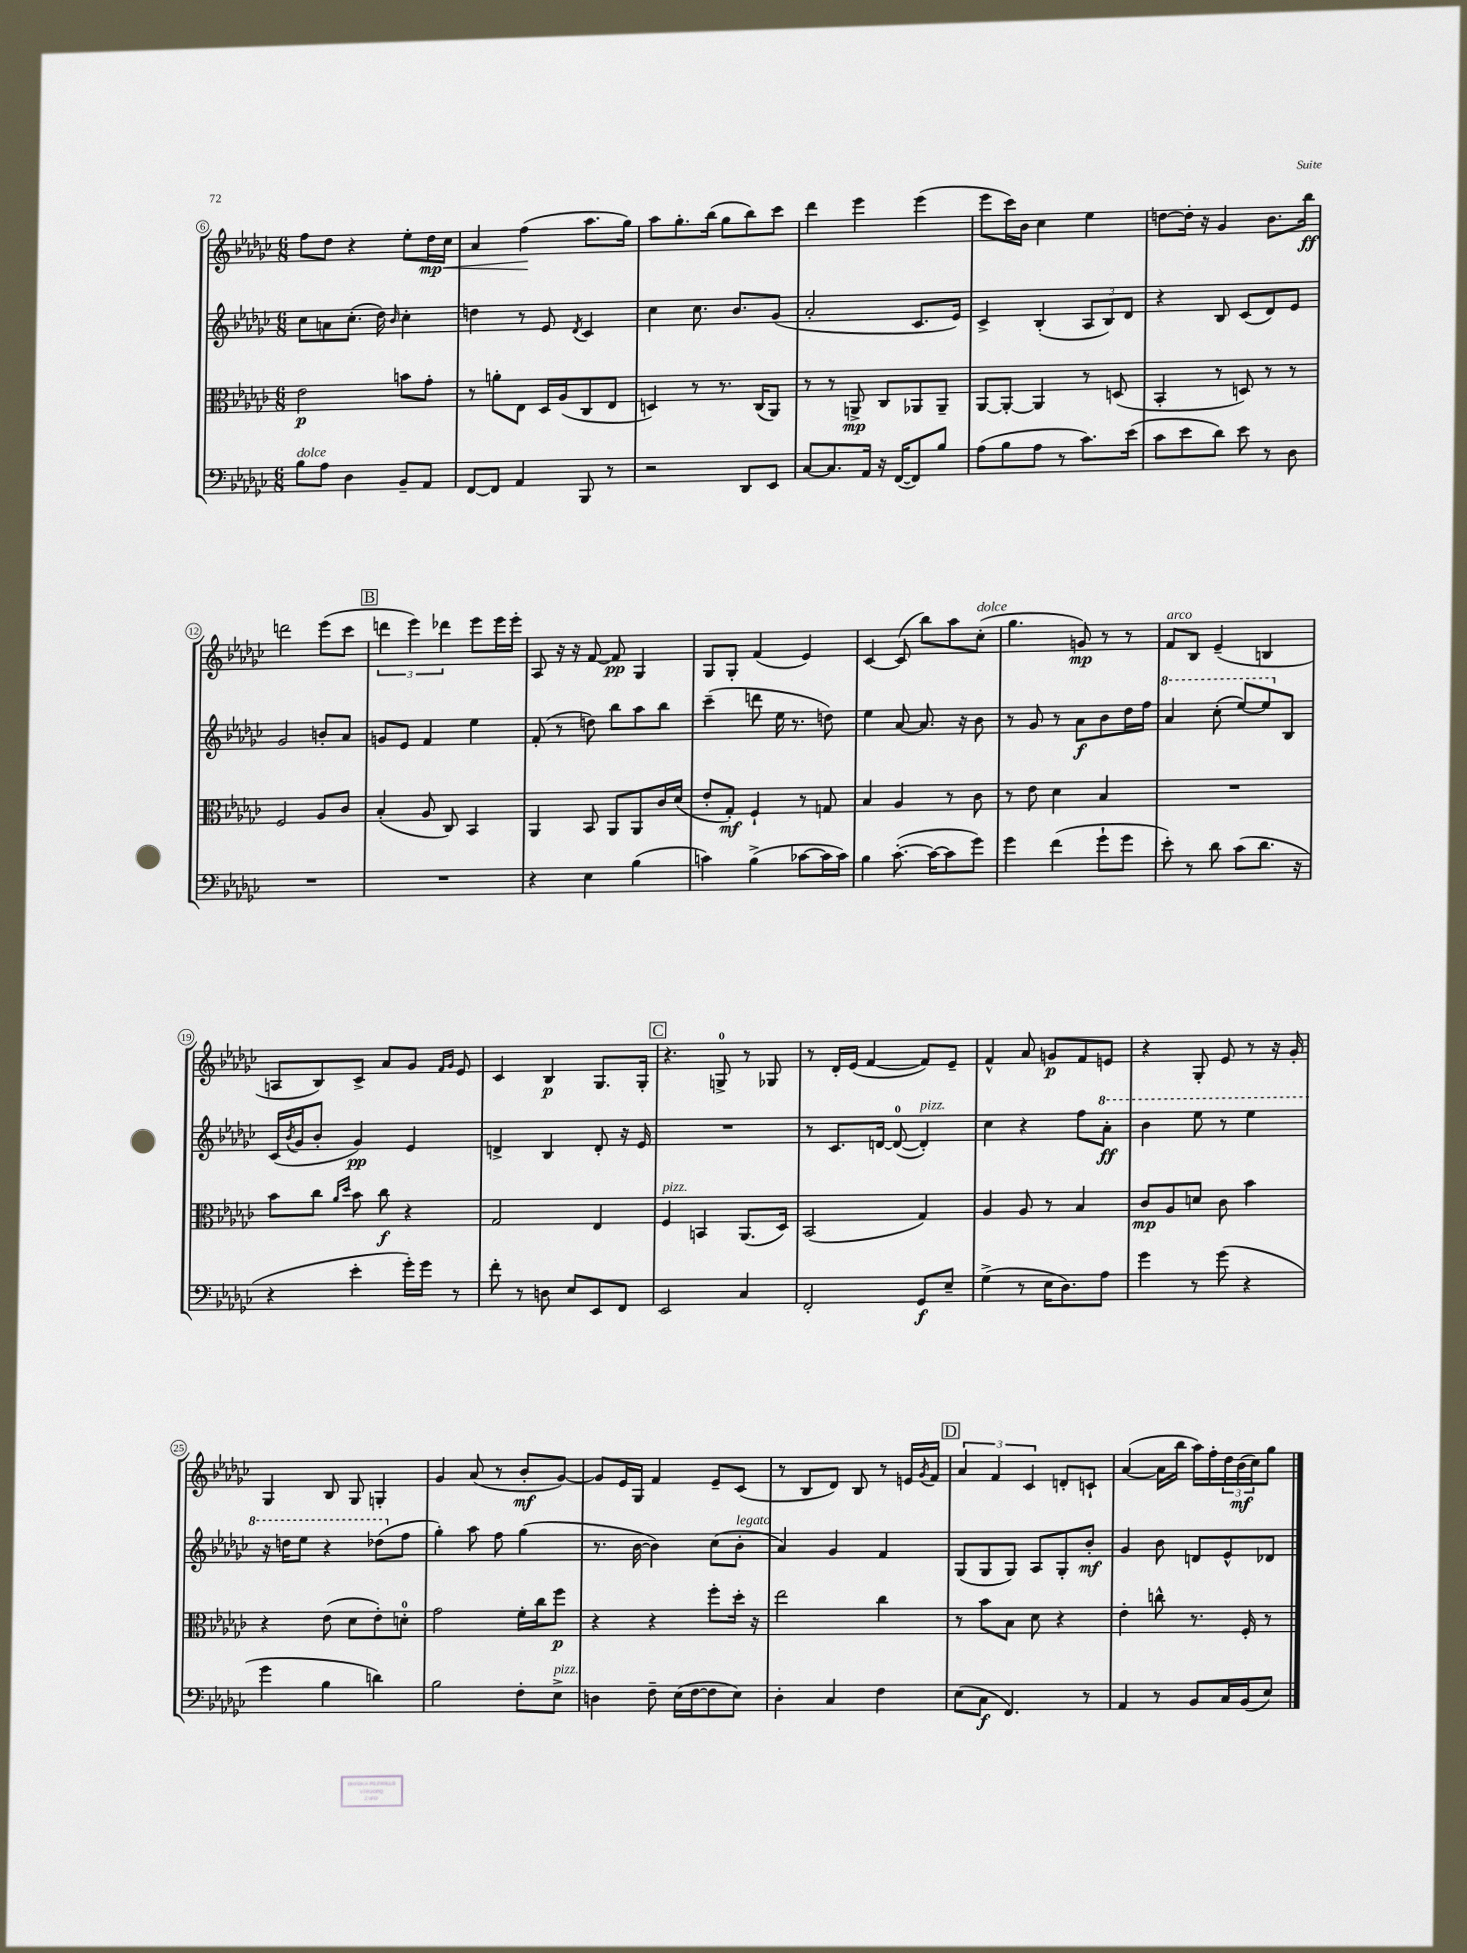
<<
\new StaffGroup <<
\new Staff = "s0" {
    \clef treble \key ges \major \numericTimeSignature \time 6/8
    f''8 des''8 r4 ees''8-. des''16\mp ces''16\< |
    aes'4 f''4\!( aes''8. ges''16) |
    aes''8 ges''8.-. bes''16( ges''8 bes''8) ces'''8 |
    des'''4 ees'''4 ees'''4( |
    ees'''8 ces'''16) bes'16 ces''4 ees''4 |
    d''8~ d''16-. r16 ges'4 bes'8. bes''16\ff |
    d'''2 ees'''8( ces'''8 |
    \mark \markup { \box "B" } \tuplet 3/2 { d'''4 ees'''4) des'''4 } ees'''8 ees'''16 ees'''16-. |
    aes8 r16 r16 f'8~ f'8\pp ges4 |
    ges8 ges8-. f'4( ees'4) |
    ces'4~ ces'8( bes''8) aes''8 ces''8-.^\markup { \italic "dolce" }( |
    ges''4. g'8\mp) r8 r8 |
    f'8^\markup { \italic "arco" } bes8 ees'4--( b4 |
    a8 bes8) ces'8-> aes'8 ges'8 \grace { f'16 ges'16 } ees'8 |
    ces'4 bes4\p ges8. ges16-. |
    \mark \markup { \box "C" } r4. g8-0-> r8 ges8 |
    r8 des'16-. ees'16( f'4~ f'8) ees'8-- |
    f'4-^ aes'8 g'8\p f'8 e'8 |
    r4 ges8-. ees'8 r8 r16 ges'16-. |
    ges4 bes8 ges8 g4-. |
    ges'4 aes'8( r8 bes'8-.\mf ges'8~) |
    ges'8 ees'16 ges16 f'4 ees'8-- ces'8( |
    r8 bes8 des'8) bes8 r8 e'16 \acciaccatura { ges'8 } f'16 |
    \mark \markup { \box "D" } \tuplet 3/2 { aes'4 f'4 ces'4 } d'8-. c'8-! |
    aes'4~( aes'16 bes''16 aes''16) f''16-. \tuplet 3/2 { des''16 bes'16\mf( ces''16) } ges''8 \bar "|." |
}
\new Staff = "s1" {
    \clef treble \key ges \major \numericTimeSignature \time 6/8
    ces''8 a'8 ces''8.-.( des''16) \grace { bes'16 } ces''4-. |
    d''4 r8 ees'8 \acciaccatura { des'8 } ces'4 |
    ces''4 ces''8. bes'8. ges'8( |
    aes'2-. ces'8. ees'16) |
    ces'4-> bes4-.( \tuplet 3/2 { aes8 bes8) des'8 } |
    r4 bes8 ces'8( des'8) ees'8 |
    ges'2 b'8-. aes'8 |
    \mark \markup { \box "B" } g'8 ees'8 f'4 ees''4 |
    f'8-.( r8 d''8) bes''8 aes''8 bes''8 |
    ces'''4--( d'''8 ees''16 r8. d''8) |
    ees''4 aes'8~ aes'8. r16 bes'8 |
    r8 ges'8 r8 aes'8\f bes'8 des''16 f''16 |
    \ottava #1 aes''4 ces'''8-.( ees'''8~) ees'''8 \ottava #0 bes8 |
    ces'16( \acciaccatura { bes'8 } ges'16 bes'8-. ges'4\pp) ees'4 |
    d'4-> bes4 d'8-. r16 ees'16 |
    \mark \markup { \box "C" } R2. |
    r8 ces'8. d'16~ d'8-0~( d'4-.^\markup { \italic "pizz." }) |
    ces''4 r4 f''8 \ottava #1 aes''8-.\ff |
    bes''4 ees'''8 r8 ees'''4 |
    r16 d'''16 ees'''8 r4 des'''8( \ottava #0 f''8 |
    ges''4-.) aes''8 f''8 ges''4( |
    r8. bes'16~ bes'4) ces''8( bes'8-.^\markup { \italic "legato" } |
    aes'4) ges'4 f'4 |
    \mark \markup { \box "D" } ges8( ges8 ges8) aes8 ges8-. bes'8-.\mf |
    ges'4 bes'8 d'8 ees'8-^ des'8 \bar "|." |
}
\new Staff = "s2" {
    \clef alto \key ges \major \numericTimeSignature \time 6/8
    ees'2\p b'8 ges'8-. |
    r8 a'8-. ees8 des16 aes16( ces8 ees8 |
    d4) r8 r8. ces16( aes,8) |
    r8 r8 a,8->\mp ces8 aes,8 aes,8-- |
    aes,8~ aes,8~-. aes,4 r8 d8( |
    bes,4-. r8 d8) r8 r8 |
    f2 aes8 ces'8 |
    \mark \markup { \box "B" } bes4-.( aes8 ces8) bes,4 |
    aes,4 bes,8 aes,8 aes,8 ces'16 des'16( |
    ees'8-. ges8-.\mf) f4-! r8 g8 |
    bes4 aes4 r8 ces'8 |
    r8 ees'8 des'4 bes4 |
    R2. |
    bes'8 ces''8 \grace { aes'16 des''16 } bes'8 ces''8\f r4 |
    ges2 ees4 |
    \mark \markup { \box "C" } f4^\markup { \italic "pizz." } b,4 aes,8.( des16) |
    bes,2( ges4) |
    aes4 aes8 r8 bes4 |
    ces'8\mp aes8 d'8 ces'8 bes'4 |
    r4 ees'8( des'8 ees'8-.) d'8-0-. |
    ges'2 f'16-. ces''16 f''8\p |
    r4 r4 f''8-. des''16-. r16 |
    ees''2 ces''4 |
    \mark \markup { \box "D" } r8 bes'8 bes8 des'8 r4 |
    ees'4-. c''8-^ r8. f16-. r8 \bar "|." |
}
\new Staff = "s3" {
    \clef bass \key ges \major \numericTimeSignature \time 6/8
    bes8^\markup { \italic "dolce" } aes8 des4 bes,8-- aes,8 |
    f,8~ f,8 aes,4 bes,,8 r8 |
    r2 des,8 ees,8 |
    ces8~ ces8. aes,16 r16 f,16~( f,8) bes8 |
    aes8( bes8 aes8 r8 ces'8.) ees'16( |
    ces'8 ees'8 des'8) ees'8 r8 des8 |
    R2. |
    \mark \markup { \box "B" } R2. |
    r4 ees4 bes4( |
    c'4) bes4->( ces'8~ ces'16 ces'16) |
    bes4 ces'8.~-.( ces'16~ ces'8 ges'8) |
    ges'4 f'4( ges'8-! ges'8 |
    ees'8-.) r8 des'8 ces'8( des'8. r16 |
    r4 ees'4-. ges'16-.) ges'16 r8 |
    f'8-. r8 d8 ees8 ees,8 f,8 |
    \mark \markup { \box "C" } ees,2 ces4 |
    f,2-. ges,8\f ees8-- |
    ges4->( r8 ees16 des8.) aes8 |
    ges'4 r8 ges'8( r4 |
    ges'4 bes4 d'4) |
    bes2 f8-. ees8->^\markup { \italic "pizz." } |
    d4 f8-- ees16( f16~ f8 ees8) |
    des4-. ces4 f4 |
    \mark \markup { \box "D" } ees8( ces8\f f,4.) r8 |
    aes,4 r8 bes,8 ces16 bes,16( ees8) \bar "|." |
}
>>
>>
\layout { \context { \Score currentBarNumber = #6 \override BarNumber.stencil = #(make-stencil-circler 0.1 0.3 ly:text-interface::print) } }
